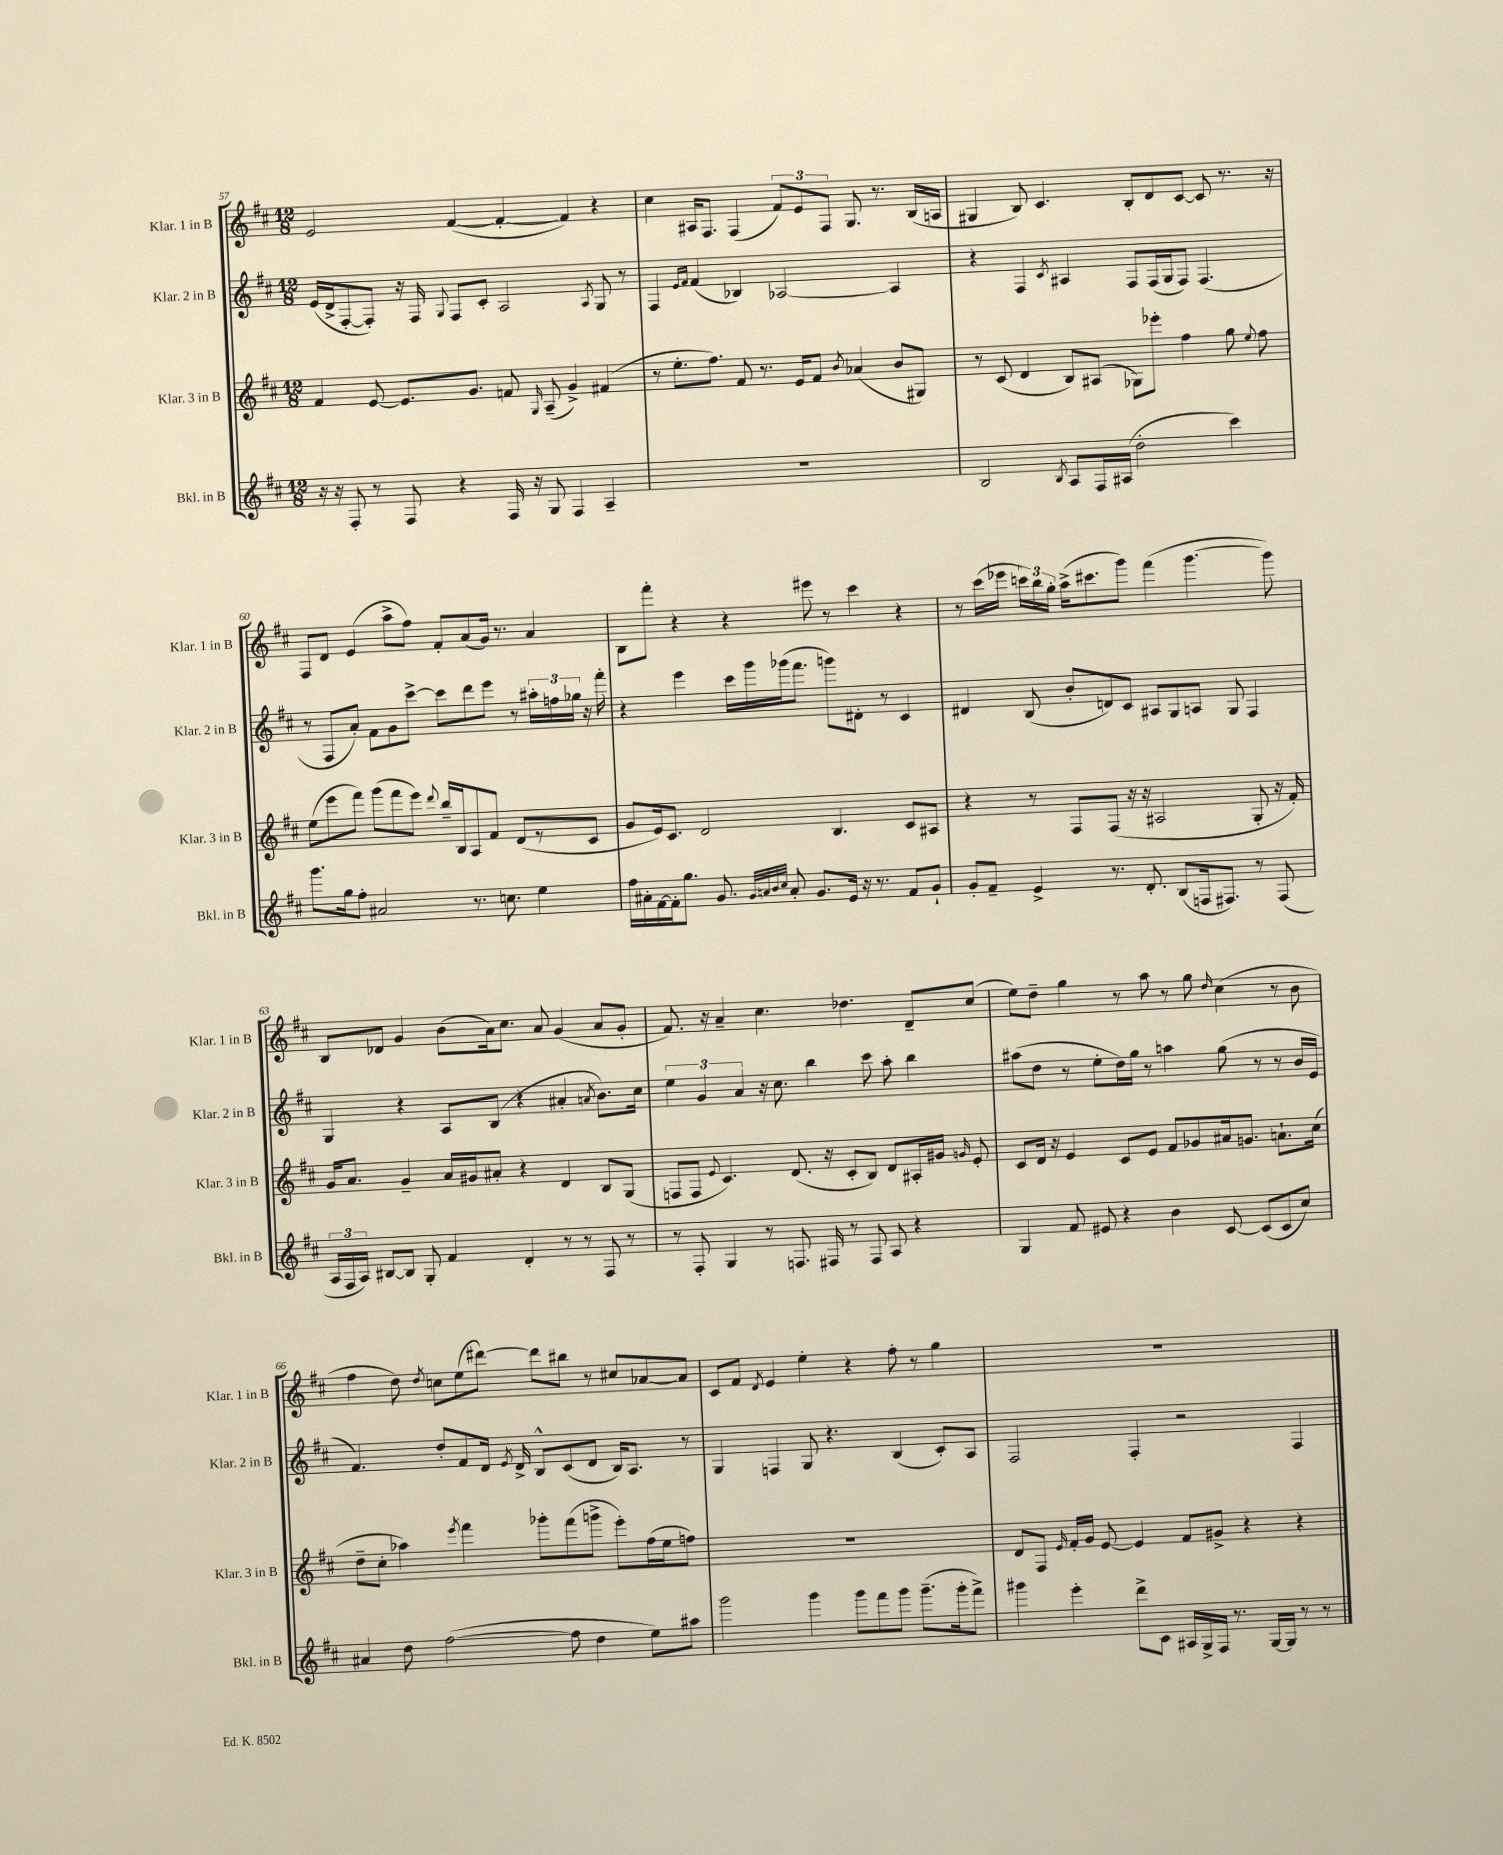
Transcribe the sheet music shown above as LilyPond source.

<<
\new StaffGroup <<
\new Staff = "s0" \with { instrumentName = "Klar. 1 in B" shortInstrumentName = "Klar. 1 in B" } {
    \clef treble \key d \major \numericTimeSignature \time 12/8
    \autoBeamOff e'2 fis'4~( fis'4~-. fis'4) r4 |
    cis''4 ais16[ fis8.] fis4( \tuplet 3/2 { fis'8[) e'8 fis8] } g8. r8. b16[( a16] |
    gis4 b8) cis'4. b8[-. d'8 cis'8]~ cis'8 r8. r16 |
    fis8[ d'8] e'4( a''8[-> fis''8]) fis'8[-. a'8( g'16]) r8. a'4 |
    b8[ fis'''8]-. r4 r4 eis'''8 r8 cis'''4 r4 |
    r8 cis'''16[( ees'''16] \tuplet 3/2 { c'''16[) b''16 g''16]-. } a''16[->( cis'''8. g'''8]) fis'''4( g'''4.~ g'''8) |
    b8[ des'8] g'4 b'8[( a'16) cis''8.] a'8 g'4( a'8[ g'8]-. |
    fis'8.) r16 a'4-- cis''4. des''4. d'8[-- cis''8]( |
    e''8[) d''8]-- g''4 r8 a''8 r8 g''8 \grace { d''16 } cis''4( r8 b'8 |
    fis''4 d''8) \acciaccatura { d''8 } c''8[ e''8( dis'''8]~) dis'''8[ bis''8] r8 cis''8[ aes'8~ aes'8] |
    cis'8[ fis'8] \acciaccatura { d'8 } e'4 e''4-. r4 fis''8-. r8 g''4 |
    R1. \bar "|." |
}
\new Staff = "s1" \with { instrumentName = "Klar. 2 in B" shortInstrumentName = "Klar. 2 in B" } {
    \clef treble \key d \major \numericTimeSignature \time 12/8
    \autoBeamOff e'16[( d'16-> fis8~-. fis8]-.) r16 fis16 \appoggiatura { g8 } fis8[ cis'8]-. a2 \acciaccatura { a8 } g8 r8 |
    fis4 \grace { e'16[ fis'16] } fis'4( bes4) aes2~ aes4 |
    r4 fis4 \acciaccatura { cis'8 } ais4 fis8[ fis16( g16 fis8]) fis4.( |
    r8 fis8[ a'8]-.) fis'8[ g'8 cis'''8]~-> cis'''8[ d'''8 e'''8] r8 \tuplet 3/2 { ais''16[-. f''16 ges''16] } r16 fis'''16-. |
    r4 e'''4 cis'''16[ g'''16 ges'''16( fis'''8.] g'''8[) dis'8]-. r8 cis'4 |
    dis'4 b8( b'8[-. d'8) cis'8] ais8[ g8 a8] g8 fis4 |
    g4 r4 a8[ b8]( r4 ais'4-. \acciaccatura { a'8 } b'8.[) cis''16] |
    \tuplet 3/2 { e''4 g'4 a'4 } r16 cis''8. b''4 cis'''8 a''8-. b''4 |
    ais''8[( d''8] r8 e''8[-. d''16) g''16] r8 a''4 g''8( r8 r8 b'16[ e'16] |
    fis'4.) d''8[-. fis'8 d'16] \acciaccatura { e'8 } d'16-> b8[-^ cis'8( d'8] b16[) a8.] r8 |
    g4 f4 g8 r4. b4( cis'8[-.) a8] |
    fis2 fis4-. r2 fis4 \bar "|." |
}
\new Staff = "s2" \with { instrumentName = "Klar. 3 in B" shortInstrumentName = "Klar. 3 in B" } {
    \clef treble \key d \major \numericTimeSignature \time 12/8
    \autoBeamOff fis'4 e'8~ e'8.[ g'8.] f'8 \grace { g16 } a8--( g'4->) fis'4( |
    r8 e''8.[-. fis''8.]) fis'8 r8. e'16[ fis'8] \acciaccatura { b'8 } aes'4( b'8[ gis8]) |
    r8 cis'8( d'4 b8[) ais8]( ges8[) ees'''8]-. fis''4 g''8 \appoggiatura { e''8 } fis''8 |
    e''8[( e'''8 fis'''8]) g'''8[( fis'''8 e'''8]) \appoggiatura { d'''8 } b''16[-- b16 a8 fis'8] d'8[( r8 cis'8] |
    g'8[ e'16) cis'8.] d'2 b4. cis'8[ ais8] |
    r4 r8 fis8[ fis8]( r16 r16 ais2 g8-. r16 fis'16-.) |
    g'16[ a'8.] g'4-- a'16[ gis'16 ais'8]-. r4 d'4 b8[ g8]( |
    f8[ f8] \appoggiatura { e'8 } cis'4.) d'8.( r16 cis'8[-. b8]) d'8[ ais16-. gis'16] \grace { g'16 } e'8-. |
    cis'8[ d'16] r16 e'4 cis'8[ e'8] fis'8[ ges'8 ais'16 g'8.] a'8.[-! cis''16]( |
    d''8[-- cis''8]-. aes''4) \acciaccatura { e'''8 } fis'''4 ges'''8[-. fis'''8( g'''8]-> e'''8[-.) fis''16( e''16 f''8]) |
    R1. |
    d'8[ fis8] \grace { e'16 } fis'16[-. g'16] e'8~ e'4 fis'8[ gis'8]-> r4 r4 \bar "|." |
}
\new Staff = "s3" \with { instrumentName = "Bkl. in B" shortInstrumentName = "Bkl. in B" } {
    \clef treble \key d \major \numericTimeSignature \time 12/8
    \autoBeamOff r16 r16 fis8-. r8 fis8 r4 fis16 r16 g8 fis4 a4-- |
    R1. |
    b2 \acciaccatura { b8 } a8[ fis16 ais16]( d''2-. cis'''4) |
    g'''8.[ g''16 fis''8]-. ais'2 r8. c''8. e''4 |
    fis''16[ ais'16-. fis'16~ fis'16-. g''8.] g'8. \grace { g'32[ a'32 b'32 cis''32] } a'8-. g'8.[ e'16] r16 r8. fis'8[ g'8]-! |
    g'8[-. fis'8]-- e'4-> r8. d'8.-. b8[( f16 fis8.]) r8 fis8( |
    \tuplet 3/2 { a16[ fis16 a16]) } bis8[~ bis8] g8-. fis'4 d'4-. r8 r8 fis8 r8 |
    r8 fis8-. g4 r8 f8. fis16 r8 fis8 a8 r4 |
    g4 fis'8 eis'8 r4 b'4 cis'8~ cis'8[( cis'8 cis''8]) |
    ais'4 d''8 fis''2~( fis''8 d''4 e''8[) ais''8] |
    g'''2 g'''4 g'''8[ fis'''8 g'''8] g'''8.[--( g'''16-. fis'''8]->) |
    gis'''4 e'''4-. d'''8[-> cis'8] ais16[ g16-> fis16] r8. g16[~ g16] r8 r8 \bar "|." |
}
>>
>>
\layout { \context { \Score currentBarNumber = #57 } }
